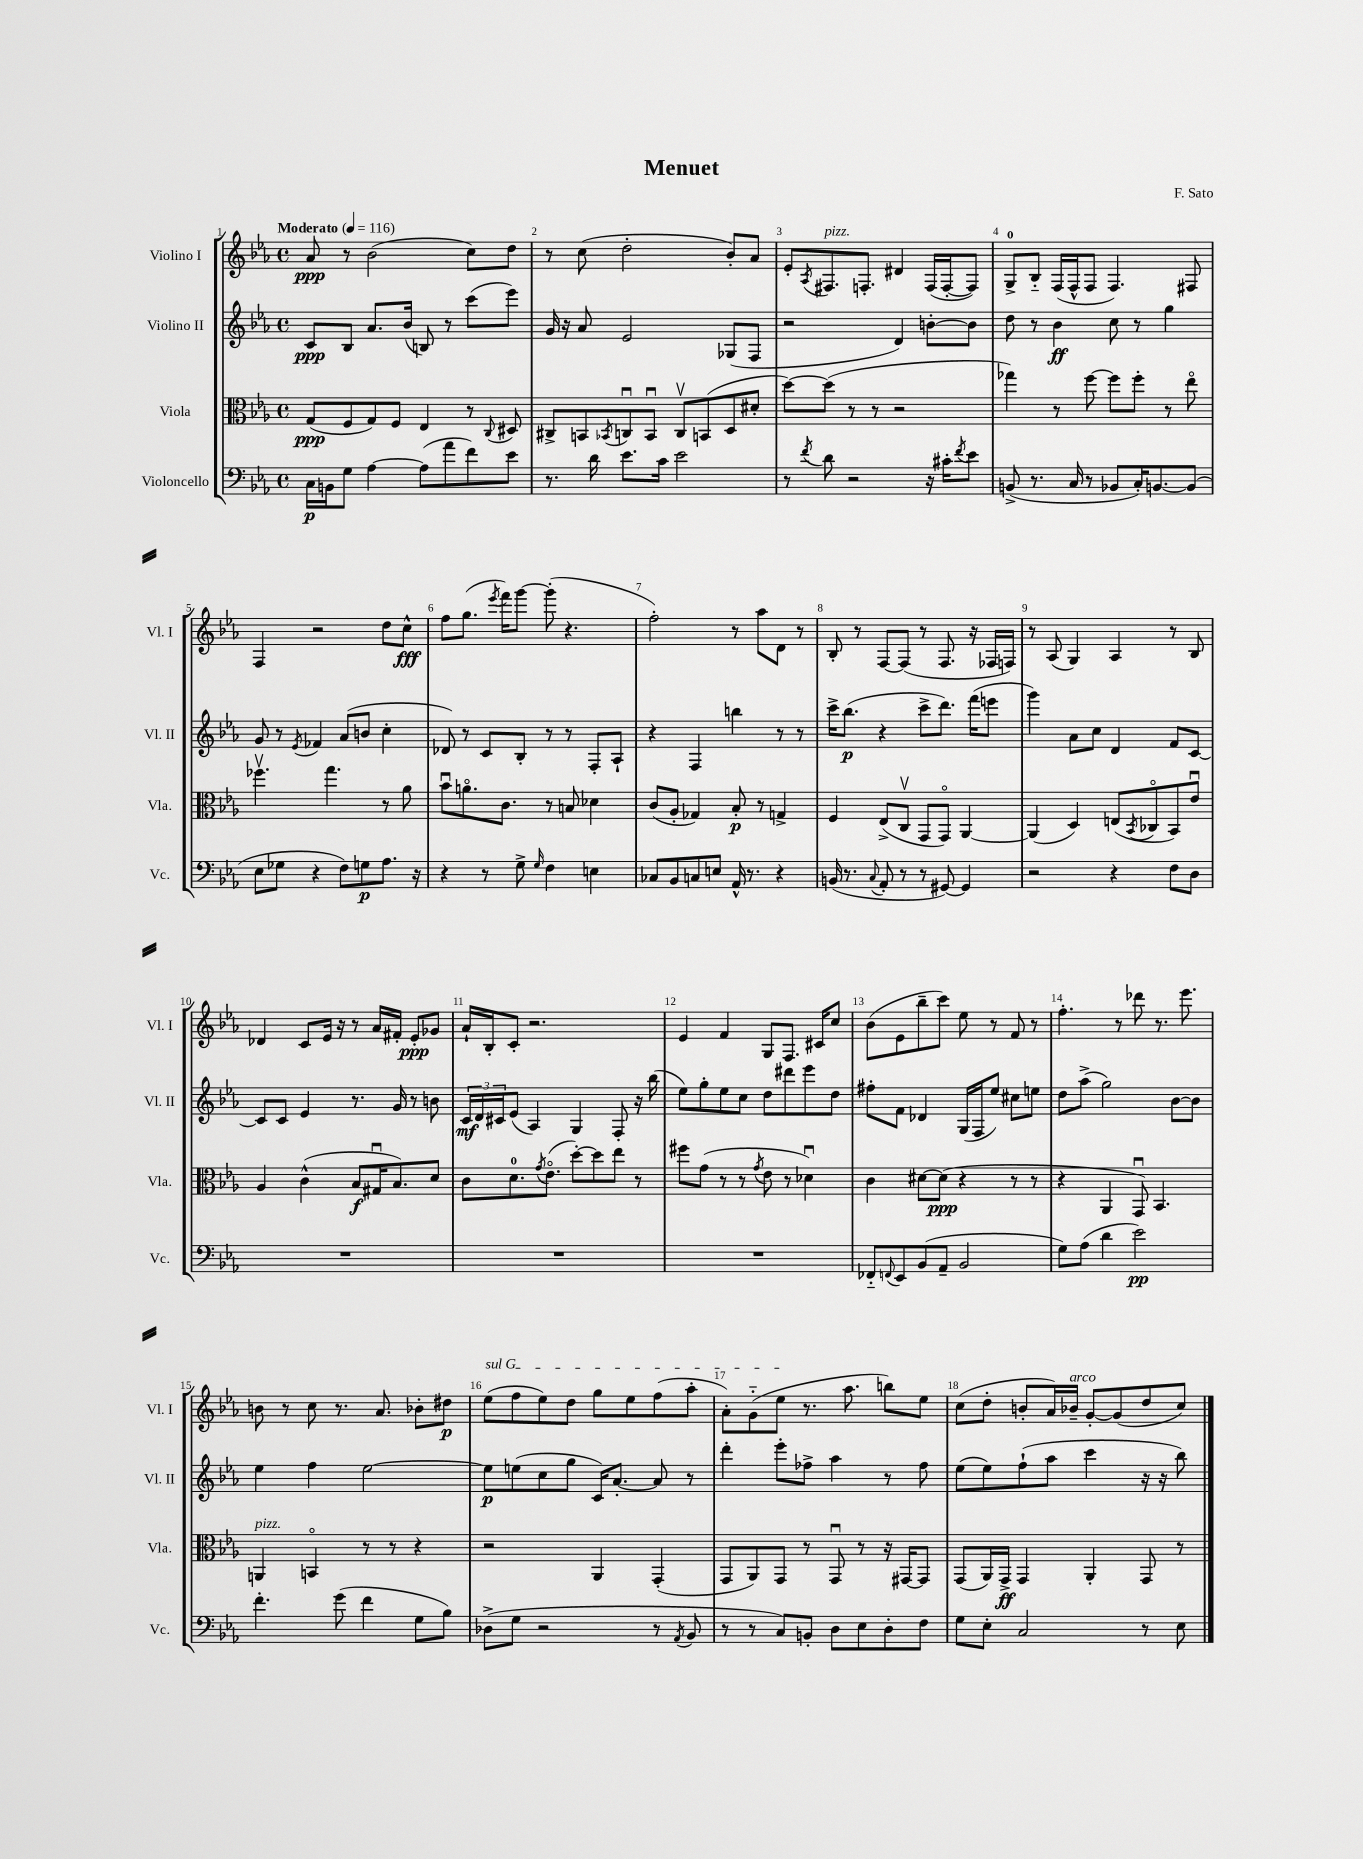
\header { title = "Menuet" composer = "F. Sato" }
<<
\new StaffGroup <<
\new Staff = "s0" \with { instrumentName = "Violino I" shortInstrumentName = "Vl. I" } {
    \clef treble \key ees \major \defaultTimeSignature \time 4/4 \tempo "Moderato" 4 = 116
    aes'8\ppp r8 bes'2( c''8) d''8 |
    r8 c''8( d''2-. bes'8-.) aes'8 |
    ees'8-. \acciaccatura { aes8 } fis8.^\markup { \italic "pizz." } f8.-. dis'4 f16( f16~-. f8) |
    g8-0-> bes8-_ f16( f16-^ f8 f4.) fis8 |
    f4 r2 d''8 c''8-^\fff |
    f''8 g''8.( \acciaccatura { ees'''8 } f'''16) g'''8~ g'''8-.( r4. |
    f''2-.) r8 aes''8 d'8 r8 |
    bes8-. r8 f8~ f8( r8 f8. r16 fes16 f16) |
    r8 aes8( g4) aes4 r8 bes8 |
    des'4 c'8 ees'16 r16 r8 aes'16 fis'16-. ees'8-.\ppp ges'8 |
    aes'16-! bes16-. c'8-. r2. |
    ees'4 f'4 g8 f8. cis'16 c''8 |
    bes'8( ees'8 bes''8-- c'''8) ees''8 r8 f'8 r8 |
    f''4.-. r8 des'''8 r8. ees'''8. |
    b'8 r8 c''8 r8. aes'8. bes'8-. dis''8\p |
    \once \override TextSpanner.bound-details.left.text = \markup { \italic "sul G" } ees''8\startTextSpan( f''8 ees''8) d''8 g''8 ees''8 f''8( aes''8-. |
    aes'8-.) g'8-_( ees''8\stopTextSpan r8. aes''8. b''8) ees''8 |
    c''8( d''8-. b'8-. aes'16) bes'16--^\markup { \italic "arco" } g'8~-. g'8( d''8 c''8) \bar "|." |
}
\new Staff = "s1" \with { instrumentName = "Violino II" shortInstrumentName = "Vl. II" } {
    \clef treble \key ees \major \defaultTimeSignature \time 4/4
    c'8\ppp bes8 aes'8. bes'16( b8) r8 c'''8( ees'''8) |
    g'16 r16 aes'8 ees'2 ges8( f8 |
    r2 d'4) b'8~-. b'8 |
    d''8 r8 bes'4\ff c''8 r8 g''4 |
    g'8 r8 \acciaccatura { ees'8 } fes'4 aes'8( b'8 c''4-. |
    des'8) r8 c'8 bes8-. r8 r8 f8-. aes8-! |
    r4 f4 b''4 r8 r8 |
    c'''16-> bes''8.\p( r4 c'''8-> d'''8.) f'''16( e'''8 |
    g'''4) aes'8 c''8 d'4 f'8 c'8~ |
    c'8 c'8 ees'4 r8. g'16 r8 b'8 |
    \tuplet 3/2 { c'16\mf d'16 cis'16 } ees'8( aes4) g4 f8-. r16 bes''16( |
    ees''8) g''8-. ees''8 c''8 d''8 dis'''8 ees'''8 d''8 |
    fis''8-. f'8 des'4 g16( f16 ees''8) cis''8 e''8 |
    d''8 aes''8->( g''2) bes'8~ bes'8 |
    ees''4 f''4 ees''2~ |
    ees''8\p e''8( c''8 g''8 c'16) aes'8.~-. aes'8 r8 |
    d'''4-. ees'''8-. fes''8-> aes''4 r8 fes''8 |
    ees''8( ees''8) f''8-!( aes''8 c'''4 r16 r16 bes''8) \bar "|." |
}
\new Staff = "s2" \with { instrumentName = "Viola" shortInstrumentName = "Vla." } {
    \clef alto \key ees \major \defaultTimeSignature \time 4/4
    g8\ppp( f8 g8) f8 ees4 r8 \appoggiatura { c8 } dis8 |
    cis8-> b,8 \acciaccatura { bes,8 } c8\downbow bes,8\downbow c8\upbow b,8( d8 dis'8-. |
    d''8~) d''8( r8 r8 r2 |
    ges''4) r8 f''8~ f''8 f''8-. r8 ees''8\flageolet |
    fes''4.\upbow g''4. r8 aes'8 |
    bes'8\downbow a'8.\flageolet c'8. r8 b8 des'4 |
    c'8( aes8-. ges4) bes8-.\p r8 g4-> |
    f4 ees8->( c8\upbow g,8 g,8\flageolet) aes,4~ |
    aes,4( d4) e8( \acciaccatura { bes,8 } ces8\flageolet bes,8) ees'8\downbow |
    aes4 c'4-^( bes8\f gis16\downbow bes8.) d'8 |
    c'8 d'8.-0 \acciaccatura { g'8 } ees'8.\flageolet( d''8~-.) d''8 ees''8 r8 |
    fis''8 g'8( r8 r8 \acciaccatura { g'8 } ees'8 r8 des'4\downbow) |
    c'4 dis'8~ dis'8\ppp( r4 r8 r8 |
    r4 aes,4 g,8\downbow) bes,4. |
    a,4^\markup { \italic "pizz." } b,4\flageolet r8 r8 r4 |
    r2 aes,4 g,4-.( |
    g,8 aes,8) g,8 r8 g,8\downbow r8 r16 gis,16~ gis,8 |
    g,8( aes,16) g,16->\ff g,4 aes,4-. g,8 r8 \bar "|." |
}
\new Staff = "s3" \with { instrumentName = "Violoncello" shortInstrumentName = "Vc." } {
    \clef bass \key ees \major \defaultTimeSignature \time 4/4
    c16\p b,16 g8 aes4~ aes8( aes'8 f'8) ees'8 |
    r8. d'16 ees'8. c'16 ees'2 |
    r8 \acciaccatura { f'8 } d'8 r2 r16 cis'16-. \acciaccatura { f'8 } ees'8 |
    b,8->( r8. c16 r8 bes,8 c16-.) b,8.~ b,8( |
    ees8 ges8 r4 f8) g8\p aes8. r16 |
    r4 r8 g8-> \grace { g16 } f4 e4 |
    ces8 bes,8 c8 e8 aes,16-^ r8. r4 |
    b,16( r8. \appoggiatura { c8 } aes,8-. r8 r8 gis,8~) gis,4 |
    r2 r4 f8 d8 |
    R1 |
    R1 |
    R1 |
    fes,8-_ \appoggiatura { f,8 } ees,8 bes,8( aes,8-- bes,2 |
    g8) aes8( d'4 ees'2\pp) |
    f'4.-. g'8( f'4 g8 bes8) |
    des8->( g8 r2 r8 \acciaccatura { aes,8 } bes,8 |
    r8 r8 c8) b,8-. d8 ees8 d8-. f8 |
    g8 ees8-. c2 r8 ees8 \bar "|." |
}
>>
>>
\layout { \context { \Score \override BarNumber.break-visibility = ##(#f #t #t) barNumberVisibility = #all-bar-numbers-visible } }
